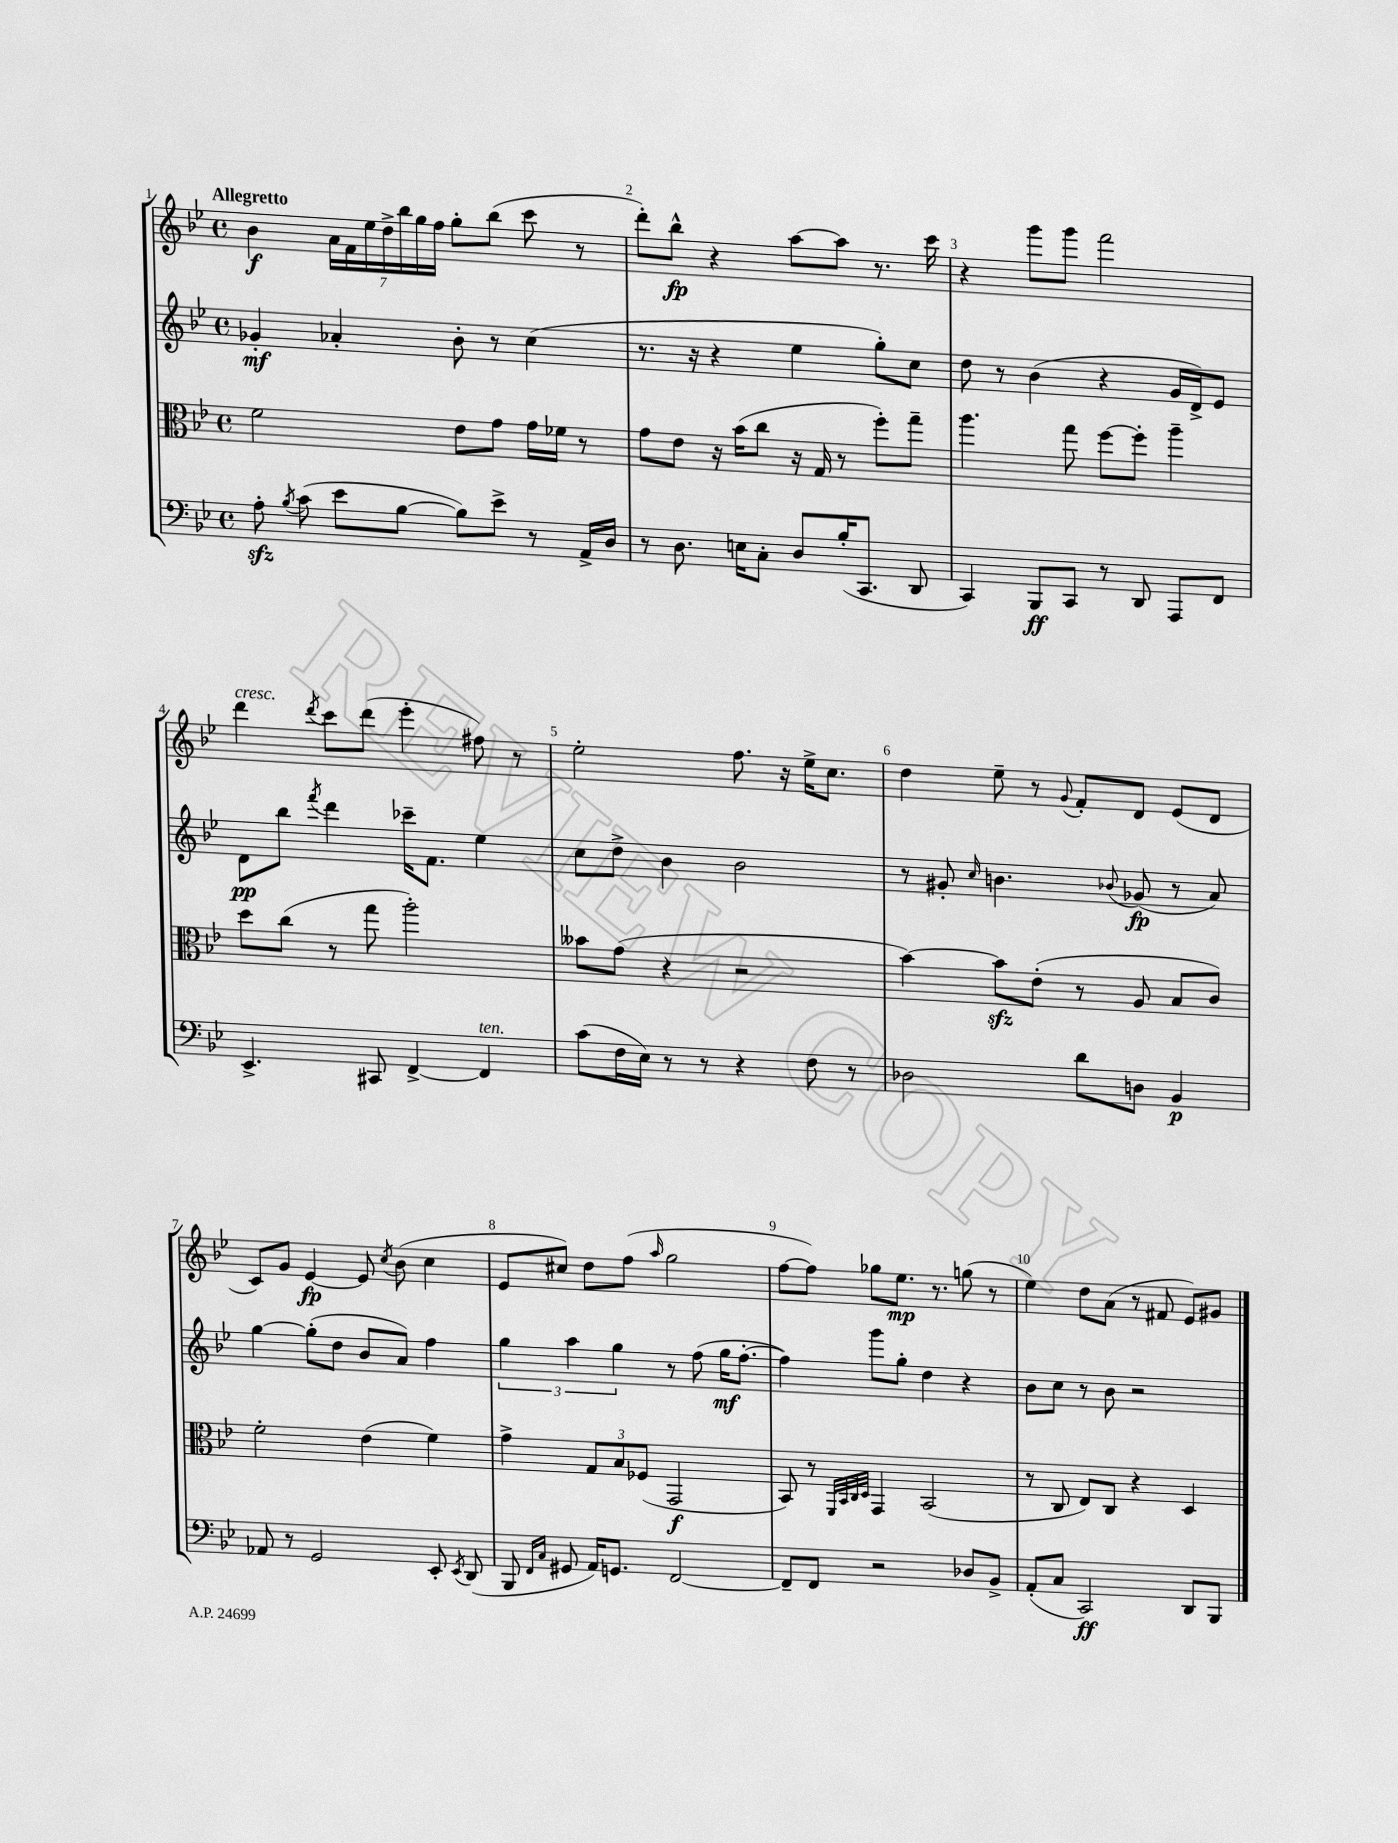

**kern	**kern	**kern	**kern
*staff4	*staff3	*staff2	*staff1
*clefF4	*clefC3	*clefG2	*clefG2
*k[b-e-]	*k[b-e-]	*k[b-e-]	*k[b-e-]
*M4/4	*M4/4	*M4/4	*M4/4
*met(c)	*met(c)	*met(c)	*met(c)
8A'\	2f\	4g-'/	4b-\
8qB-/	.	.	.
(8c\	.	.	.
8e-\L	.	4a-'/	28a\LL
.	.	.	28f\
.	.	.	28ee-\
.	.	.	28dd^\
[8B-\J	.	.	.
.	.	.	28bb-\
.	.	.	28gg\
.	.	.	28ff\JJ
8B-\]L)	8e-\L	8b-'\	8gg'\L
8e-^\J	8g\J	8r	(8bb-\J
8r	16g\LL	(4cc\	8ccc\
.	16f-\JJ	.	.
16AA^/LL	8r	.	8r
16D/JJ	.	.	.
=	=	=	=
8r	8g\L	8.r	8ddd'\L)
8.D\	8e-\J	.	8bb-^^\J
.	.	16r	.
.	16r	4r	4r
16E\LK	(16b-\LK	.	.
8C'\J	8cc\J	.	.
8D/L	16r	4ee-\	[8aa\L
.	16G/	.	.
(16B-'/K	8r	.	8aa\]J
8.CC/J	.	.	.
.	8ff'\L)	8gg'\L)	8.r
8DD/	8gg~\J	8cc\J	.
.	.	.	16ccc\
=	=	=	=
4CC/)	4.aa\	8dd\	4r
.	.	8r	.
8BBB-/L	.	(4b-\	8ggg\L
8CC/J	8gg\	.	8ggg\J
8r	[8ff\L	4r	2fff\
8DD/	8ff'\]J	.	.
8AAA/L	4aa~\	16g/LL	.
.	.	16d^/J)	.
8FF/J	.	8e-/J	.
=	=	=	=
4.EE-^/	8dd\L	8d\L	4ddd\
.	(8cc\J	8bb-\J	.
.	.	8qfff/	8qddd/
.	8r	4ddd\	8ccc\L
8CC#/	8gg\	.	(8ddd\J
[4FF^/	2aa'\)	16ccc-~\LK	4eee-'\
.	.	8.f\J	.
4FF/]	.	4ee-\	8ff#\)
.	.	.	8r
=	=	=	=
(8c\L	8b--\L	8cc\L	2ee-'\
16F\L	(8g\J	8dd^\J	.
16E-\JJ)	.	.	.
8r	4r	4b-\	.
8r	.	.	.
4r	2r	2b-\	8.ff\
.	.	.	16r
8F\	.	.	16ee-^\LK
.	.	.	8.cc\J
8r	.	.	.
=	=	=	=
2D-\	[4b-\)	8r	4dd\
.	.	8g#'/	.
.	.	16qqcc/	.
.	8b-\]L	4.b\	8ee-~\
.	(8e-'\J	.	8r
.	.	.	8qqg/
8d\L	8r	.	8f'/L
.	.	8qqb-/	.
8D\J	8A/	(8g-/	8d/J
4BB-/	8B-/L	8r	(8e-/L
.	8c/J)	8a/)	8d/J
=	=	=	=
8AA-/	2f'\	[4gg\	8c/L)
8r	.	.	8g/J
2GG/	.	(8gg'\]L	[4e-/
.	.	8dd\J	.
.	(4e-\	8b-/L	8e-/]
.	.	.	8qcc/
.	.	8a/J)	(8b-\
8EE-'/	4f\)	4ff\	4cc\
8qEE-/	.	.	.
(8DD/	.	.	.
=	=	=	=
8BBB-/	4g^\	6gg\	8e-/L
16qqFF/LL	.	.	.
16qqC/JJ	.	.	.
8GG#/	.	.	8cc#/J)
.	.	6aa\	.
16AA/LK)	12G/L	.	8dd\L
8.GG/J	.	.	.
.	12B-/	6gg\	.
.	.	.	(8ff\J
.	(12F-/J	.	.
.	.	.	16qqaa/
[2FF/	2GG/	8r	2gg\
.	.	(8ff\	.
.	.	16gg\LK	.
.	.	[8.ff'\J	.
=	=	=	=
8FF~/]L	8BB-/)	4ff\])	[8ff\L
8FF/J	8r	.	8ff\]J)
.	32qqFF/LLL	.	.
.	32qqBB-/	.	.
.	32qqC/	.	.
.	32qqD/JJJ	.	.
2r	4GG/	8ggg\L	8gg-\L
.	.	8gg'\J	8.ee-\J
.	(2BB-/	4dd\	.
.	.	.	8.r
8D-/L	.	4r	(8gg\
8BB-^/J	.	.	8r
=	=	=	=
(8AA'/L	8r	8b-\L	4ee-\)
8C/J	8C/	8cc\J	.
2CC/)	8E-/L)	8r	8dd\L
.	8C/J	8b-\	(8a\J
.	4r	2r	8r
.	.	.	8f#/
8DD/L	4D/	.	8e-/L)
8BBB-/J	.	.	8g#/J
==	==	==	==
*-	*-	*-	*-
